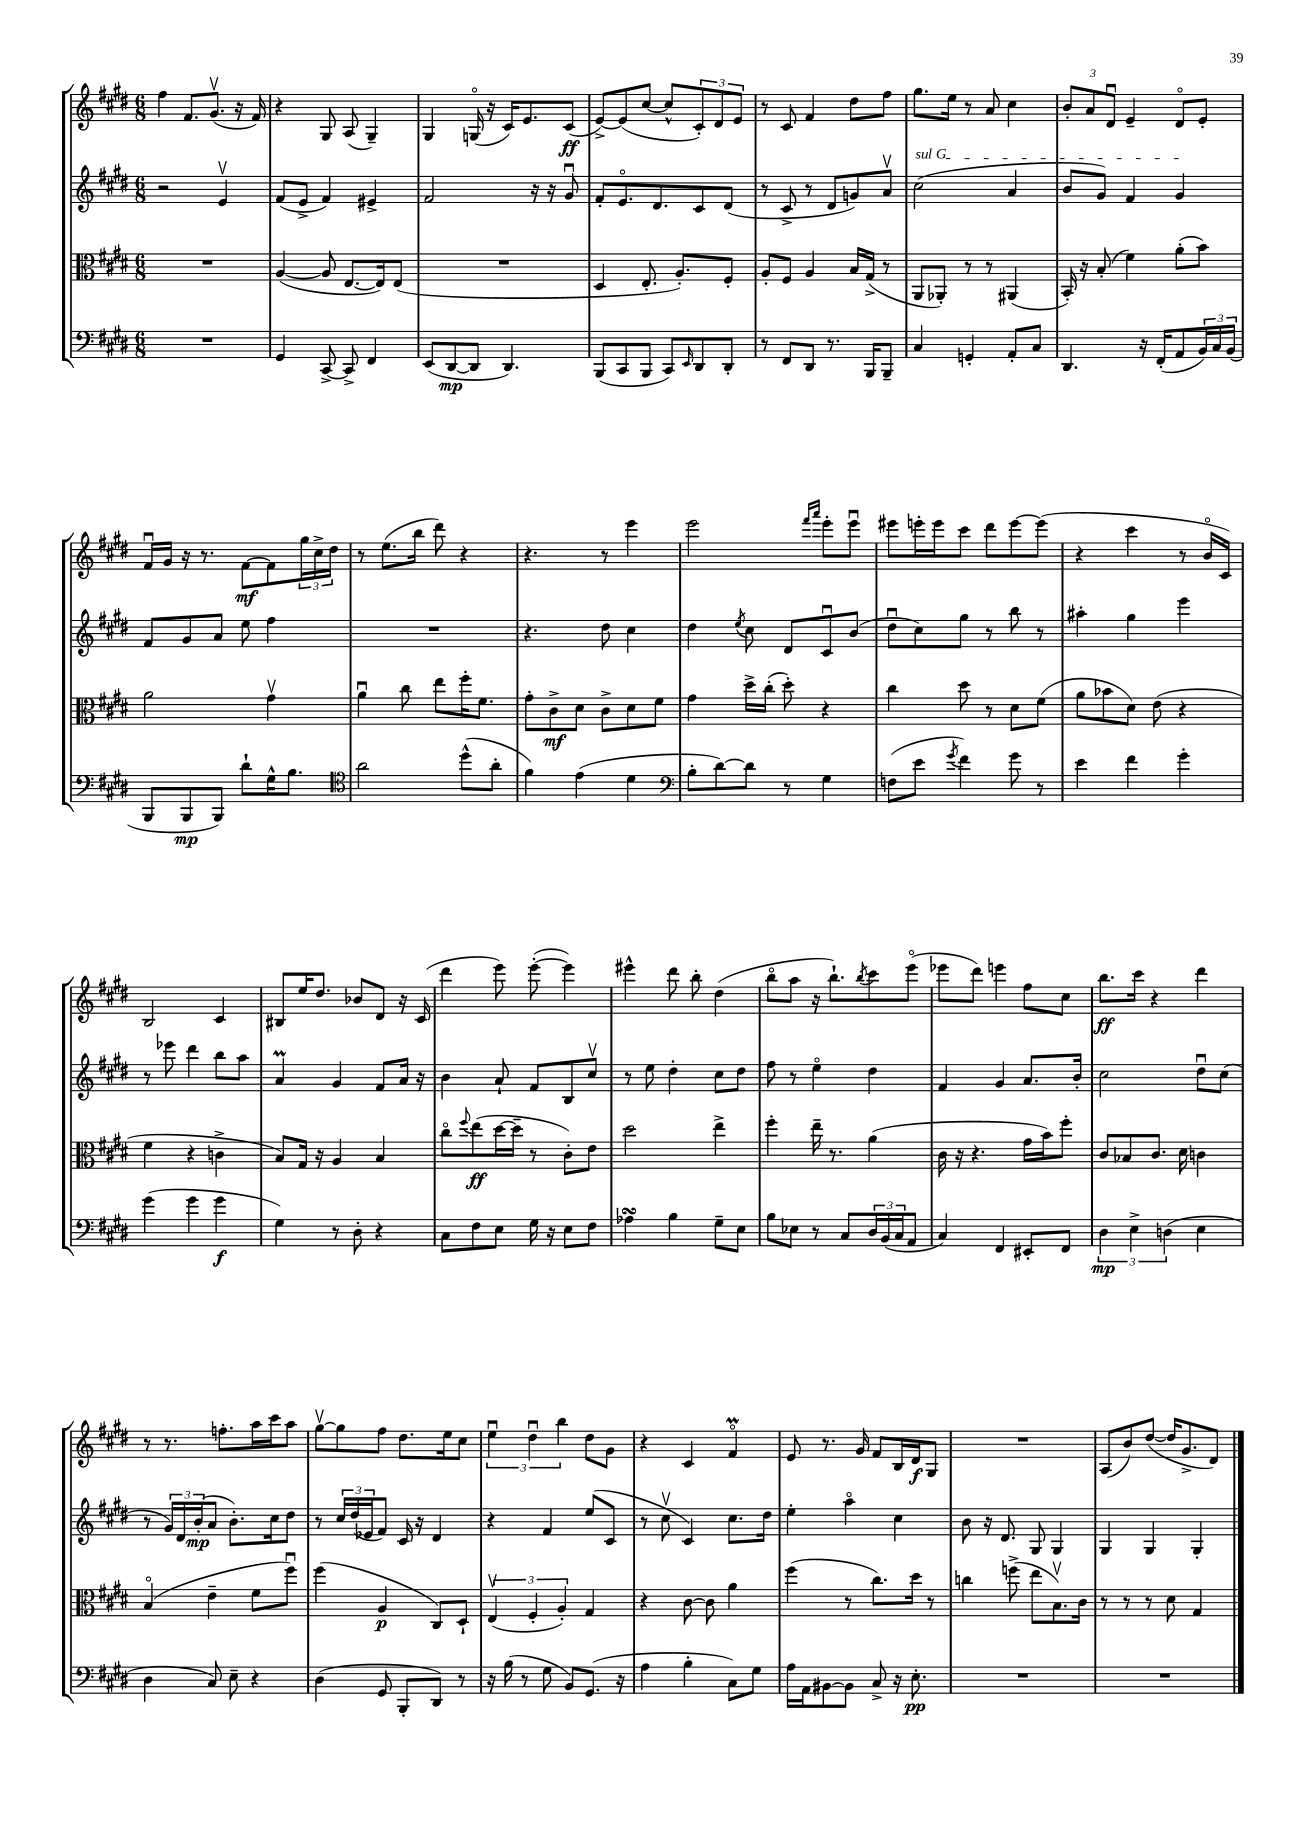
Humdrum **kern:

**kern	**dynam	**kern	**dynam	**kern	**dynam	**kern	**dynam
*part4	*part4	*part3	*part3	*part2	*part2	*part1	*part1
*staff4	*staff4	*staff3	*staff3	*staff2	*staff2	*staff1	*staff1
*clefF4	*	*clefC3	*	*clefG2	*	*clefG2	*
*k[f#c#g#d#]	*	*k[f#c#g#d#]	*	*k[f#c#g#d#]	*	*k[f#c#g#d#]	*
*M6/8	*	*M6/8	*	*M6/8	*	*M6/8	*
=73	=73	=73	=73	=73	=73	=73	=73
2.r	.	2.r	.	2r	.	4ff#\	.
.	.	.	.	.	.	8.f#/L	.
.	.	.	.	.	.	(8.g#v/J	.
.	.	.	.	4ev/	.	.	.
.	.	.	.	.	.	16r	.
.	.	.	.	.	.	16f#/)	.
=74	=74	=74	=74	=74	=74	=74	=74
4GG#/	.	([4A/	.	(8f#/L	.	4r	.
.	.	.	.	8e^/J	.	.	.
[8CC#^/	.	8A/]	.	4f#/)	.	8G#/	.
8CC#^/]	.	[8.E/L	.	.	.	(8A/	.
4FF#/	.	.	.	4e#X^/	.	4G#~/)	.
.	.	16E/k])	.	.	.	.	.
.	.	(8E/J	.	.	.	.	.
=75	=75	=75	=75	=75	=75	=75	=75
(8EE/L	.	2.r	.	2f#/	.	4G#/	.
[8DD#/	mp	.	.	.	.	.	.
8DD#/J]	.	.	.	.	.	(16Gn/	.
.	.	.	.	.	.	16r	.
4.DD#/)	.	.	.	.	.	16c#/KL)	.
.	.	.	.	.	.	8.e/	.
.	.	.	.	16r	.	.	.
.	.	.	.	16r	.	.	.
.	.	.	.	8g#u/	.	(8c#/J	ff
=76	=76	=76	=76	=76	=76	=76	=76
(8BBB/L	.	4D#/	.	8f#'/L	.	[8e^/L)	.
8CC#/	.	.	.	8.e/	.	(8e/]	.
8BBB/J	.	8.E'/	.	.	.	[8cc#/J	.
.	.	.	.	8.d#/	.	.	.
8CC#/L)	.	.	.	.	.	8cc#^^/L]	.
.	.	8.A'/L)	.	.	.	.	.
16qqEE/	.	.	.	.	.	.	.
8DD#/	.	.	.	8c#/	.	12c#'/)	.
.	.	.	.	.	.	12d#/	.
8DD#'/J	.	8F#'/J	.	(8d#/J	.	.	.
.	.	.	.	.	.	12e/J	.
=77	=77	=77	=77	=77	=77	=77	=77
8r	.	8A'/L	.	8r	.	8r	.
8FF#/L	.	8F#/J	.	8c#^/	.	8c#/	.
8DD#/J	.	4A/	.	8r	.	4f#/	.
8.r	.	.	.	8d#/L	.	.	.
.	.	16B/LL	.	8gn/)	.	8dd#\L	.
16BBB/KL	.	(16G#^/JJ	.	.	.	.	.
8BBB~/J	.	8r	.	8av/J	.	8ff#\J	.
=78	=78	=78	=78	=78	=78	=78	=78
!	!	!	!	!LO:TX:a:i:t=sul G	!	!	!
4C#/	.	8AA/L	.	(2cc#\	.	8.gg#\L	.
.	.	8AA-X'/J)	.	.	.	.	.
.	.	.	.	.	.	16ee\Jk	.
4GGn'/	.	8r	.	.	.	8r	.
.	.	8r	.	.	.	8a/	.
8AA'/L	.	(4AA#X/	.	4a/	.	4cc#\	.
8C#/J	.	.	.	.	.	.	.
=79	=79	=79	=79	=79	=79	=79	=79
4.DD#/	.	16BB'/)	.	8b/L	.	12b'/L	.
.	.	16r	.	.	.	.	.
.	.	.	.	.	.	12a/	.
.	.	(8B'/	.	8g#/J)	.	.	.
.	.	.	.	.	.	12d#u/J	.
.	.	4f#\)	.	4f#/	.	4e~/	.
16r	.	.	.	.	.	.	.
(16FF#'/KL	.	.	.	.	.	.	.
8AA/	.	(8a'\L	.	4g#/	.	8d#/L	.
24BB/L)	.	8b\J)	.	.	.	8e'/J	.
24C#/	.	.	.	.	.	.	.
(24BB/JJ	.	.	.	.	.	.	.
!!LO:LB:g=z
=80	=80	=80	=80	=80	=80	=80	=80
8BBB/L	.	2a\	.	8f#/L	.	16f#u/LL	.
.	.	.	.	.	.	16g#/JJ	.
8BBB/	mp	.	.	8g#/	.	16r	.
.	.	.	.	.	.	8.r	.
8BBB/J)	.	.	.	8a/J	.	.	.
8d#`\L	.	.	.	8ee\	.	[8f#\L	mf
16G#^^\K	.	4g#v\	.	4ff#\	.	8f#\]	.
8.B\J	.	.	.	.	.	.	.
.	.	.	.	.	.	24gg#\L	.
.	.	.	.	.	.	24cc#^\	.
.	.	.	.	.	.	24dd#\JJ	.
=81	=81	=81	=81	=81	=81	=81	=81
*clefC4	*	*	*	*	*	*	*
2a\	.	4au\	.	2.r	.	8r	.
.	.	.	.	.	.	(8.ee\L	.
.	.	8cc#\	.	.	.	.	.
.	.	.	.	.	.	16bb\Jk	.
.	.	8ee\L	.	.	.	8ddd#\)	.
(8dd#^^\L	.	16ff#'\K	.	.	.	4r	.
.	.	8.f#\J	.	.	.	.	.
8a'\J	.	.	.	.	.	.	.
=82	=82	=82	=82	=82	=82	=82	=82
4f#\)	.	8g#'\L	.	4.r	.	4.r	.
.	.	8c#^\	mf	.	.	.	.
(4e\	.	8d#\J	.	.	.	.	.
.	.	8c#^\L	.	8dd#\	.	8r	.
4d#\	.	8d#\	.	4cc#\	.	4eee\	.
.	.	8f#\J	.	.	.	.	.
=83	=83	=83	=83	=83	=83	=83	=83
*clefF4	*	*	*	*	*	*	*
8B'\L	.	4g#\	.	4dd#\	.	2eee\	.
[8d#\)	.	.	.	.	.	.	.
.	.	.	.	8qee/	.	.	.
8d#\J]	.	16dd#^\LL	.	8cc#\	.	.	.
.	.	(16cc#'\JJ	.	.	.	.	.
8r	.	8dd#'\)	.	8d#/L	.	.	.
.	.	.	.	.	.	16qqfff#/LL	.
.	.	.	.	.	.	16qqaaa/JJ	.
4G#\	.	4r	.	8c#u/	.	8eee'\L	.
.	.	.	.	(8b/J	.	8eeeu\J	.
=84	=84	=84	=84	=84	=84	=84	=84
(8Fn\L	.	4cc#\	.	8dd#u\L	.	8eee#X\L	.
8e\J	.	.	.	8cc#\)	.	16eeen'\L	.
.	.	.	.	.	.	16eee\J	.
8qg#/	.	.	.	.	.	.	.
4f#\)	.	8dd#\	.	8gg#\J	.	8ccc#\J	.
.	.	8r	.	8r	.	8ddd#\L	.
8g#\	.	8d#\L	.	8bb\	.	[8eee\	.
8r	.	(8f#\J	.	8r	.	(8eee\J]	.
=85	=85	=85	=85	=85	=85	=85	=85
4e\	.	8a\L	.	4aa#X'\	.	4r	.
.	.	8b-X\	.	.	.	.	.
4f#\	.	8d#\J)	.	4gg#\	.	4ccc#\	.
.	.	(8e\	.	.	.	.	.
4g#'\	.	4r	.	4eee\	.	8r	.
.	.	.	.	.	.	16b/LL	.
.	.	.	.	.	.	16c#/JJ)	.
!!LO:LB:g=z
=86	=86	=86	=86	=86	=86	=86	=86
(4g#\	.	4f#\	.	8r	.	2B/	.
.	.	.	.	8eee-X\	.	.	.
4g#\	.	4r	.	4ddd#\	.	.	.
4g#\	f	4cn^\	.	8bb\L	.	4c#/	.
.	.	.	.	8aa\J	.	.	.
=87	=87	=87	=87	=87	=87	=87	=87
4G#\)	.	8B/L)	.	4aM/	.	8B#X/L	.
.	.	16G#/Jk	.	.	.	16ee/K	.
.	.	16r	.	.	.	8.dd#/J	.
8r	.	4A/	.	4g#/	.	.	.
8D#'\	.	.	.	.	.	8b-X/L	.
4r	.	4B/	.	8f#/L	.	8d#/J	.
.	.	.	.	16a/Jk	.	16r	.
.	.	.	.	16r	.	(16c#/	.
=88	=88	=88	=88	=88	=88	=88	=88
8C#\L	.	8cc#\L	.	4b\	.	4ddd#\	.
.	.	8qqff#/	.	.	.	.	.
8F#\	.	(8ee\	ff	.	.	.	.
8E\J	.	[16dd#\L	.	8a`/	.	8eee\)	.
.	.	16dd#~\JJ]	.	.	.	.	.
16G#\	.	8r	.	8f#/L	.	([8eee'\	.
16r	.	.	.	.	.	.	.
8E\L	.	8c#'\L)	.	8B/	.	4eee\])	.
8F#\J	.	8e\J	.	8cc#v/J	.	.	.
=89	=89	=89	=89	=89	=89	=89	=89
4A-XsSSs\	.	2dd#\	.	8r	.	4eee#X^^\	.
.	.	.	.	8ee\	.	.	.
4B\	.	.	.	4dd#'\	.	8ddd#\	.
.	.	.	.	.	.	8bb'\	.
8G#~\L	.	4ee^\	.	8cc#\L	.	(4dd#\	.
8E\J	.	.	.	8dd#\J	.	.	.
=90	=90	=90	=90	=90	=90	=90	=90
8B\L	.	4ff#'\	.	8ff#\	.	8bb\L	.
8E-X\J	.	.	.	8r	.	8aa\J	.
8r	.	16ee~\	.	4ee\	.	16r	.
.	.	8.r	.	.	.	8.bb`\L)	.
8C#/L	.	.	.	.	.	.	.
.	.	.	.	.	.	8qbb/	.
24D#/L	.	(4a\	.	4dd#\	.	8ccc#\	.
(24BB/	.	.	.	.	.	.	.
24C#/J	.	.	.	.	.	.	.
8AA/J	.	.	.	.	.	(8eee\J	.
=91	=91	=91	=91	=91	=91	=91	=91
4C#/)	.	16c#\	.	4f#/	.	8eee-X\L	.
.	.	16r	.	.	.	.	.
.	.	4.r	.	.	.	8ddd#\J)	.
4FF#/	.	.	.	4g#/	.	4eeen\	.
8EE#X'/L	.	16g#\LL	.	8.a/L	.	8ff#\L	.
.	.	16b\J)	.	.	.	.	.
8FF#/J	.	8ff#'\J	.	.	.	8cc#\J	.
.	.	.	.	16b'/Jk	.	.	.
=92	=92	=92	=92	=92	=92	=92	=92
6D#\	mp	8c#/L	.	2cc#\	.	8.bb\L	ff
.	.	8B-X/	.	.	.	.	.
6E^\	.	.	.	.	.	.	.
.	.	.	.	.	.	16ccc#\Jk	.
.	.	8.c#/J	.	.	.	4r	.
(6Dn\	.	.	.	.	.	.	.
.	.	16d#\	.	.	.	.	.
4E\	.	4cn\	.	8dd#u\L	.	4ddd#\	.
.	.	.	.	(8cc#\J	.	.	.
!!LO:LB:g=z
=93	=93	=93	=93	=93	=93	=93	=93
4D#\	.	(4B/	.	8r	.	8r	.
.	.	.	.	24g#/LL)	.	8.r	.
.	.	.	.	24d#/	.	.	.
.	.	.	.	(24b'/J	mp	.	.
8C#/)	.	4e~\	.	8a/J	.	.	.
.	.	.	.	.	.	8.ffn'\L	.
8E~\	.	.	.	8.b'\L)	.	.	.
4r	.	8f#\L	.	.	.	16aa\L	.
.	.	.	.	16cc#\k	.	16ccc#\J	.
.	.	8ff#u\J)	.	8dd#\J	.	8aa\J	.
=94	=94	=94	=94	=94	=94	=94	=94
(4D#\	.	(4ff#\	.	8r	.	[8gg#v\L	.
.	.	.	.	24cc#/LL	.	8gg#\]	.
.	.	.	.	(24dd#/	.	.	.
.	.	.	.	24e-X/J	.	.	.
8GG#/	.	4A/	p	8f#/J)	.	8ff#\J	.
8BBB'/L	.	.	.	16c#/	.	8.dd#\L	.
.	.	.	.	16r	.	.	.
8DD#/J)	.	8C#/L)	.	4d#/	.	.	.
.	.	.	.	.	.	16ee\k	.
8r	.	8D#`/J	.	.	.	8cc#\J	.
=95	=95	=95	=95	=95	=95	=95	=95
16r	.	(6Ev/	.	4r	.	6eeu\	.
(16B\	.	.	.	.	.	.	.
8r	.	.	.	.	.	.	.
.	.	6F#'/	.	.	.	6dd#u\	.
8G#\	.	.	.	4f#/	.	.	.
.	.	6A'/)	.	.	.	6bb\	.
8BB/L)	.	.	.	.	.	.	.
(8.GG#/J	.	4G#/	.	(8ee/L	.	8dd#\L	.
.	.	.	.	8c#/J	.	8g#\J	.
16r	.	.	.	.	.	.	.
=96	=96	=96	=96	=96	=96	=96	=96
4A\	.	4r	.	8r	.	4r	.
.	.	.	.	8cc#v\	.	.	.
4B'\	.	[8c#\	.	4c#/)	.	4c#/	.
.	.	8c#\]	.	.	.	.	.
8C#\L)	.	4a\	.	8.cc#\L	.	4f#M/	.
8G#\J	.	.	.	.	.	.	.
.	.	.	.	16dd#\Jk	.	.	.
=97	=97	=97	=97	=97	=97	=97	=97
16A\LL	.	(4ff#\	.	4ee'\	.	8e/	.
16AA\J	.	.	.	.	.	.	.
[8BB#X\	.	.	.	.	.	8.r	.
8BB#\J]	.	8r	.	4aa\	.	.	.
.	.	.	.	.	.	16g#/	.
8C#^/	.	8.cc#\L)	.	.	.	8f#/L	.
16r	.	.	.	4cc#\	.	16B/L	.
8.E'\	pp	16dd#\Jk	.	.	.	16d#/J	f
.	.	8r	.	.	.	8G#/J	.
=98	=98	=98	=98	=98	=98	=98	=98
2.r	.	4ccn\	.	8b\	.	2.r	.
.	.	.	.	16r	.	.	.
.	.	.	.	8.d#/	.	.	.
.	.	(8ffn^\	.	.	.	.	.
.	.	8ee\L	.	8G#/	.	.	.
.	.	8.Bv\)	.	4G#/	.	.	.
.	.	16c#\Jk	.	.	.	.	.
=99	=99	=99	=99	=99	=99	=99	=99
2.r	.	8r	.	4G#/	.	(8A/L	.
.	.	8r	.	.	.	8b/)	.
.	.	8r	.	4G#/	.	([8dd#/J	.
.	.	8d#\	.	.	.	16dd#/KL]	.
.	.	.	.	.	.	8.g#^/	.
.	.	4G#/	.	4G#'/	.	.	.
.	.	.	.	.	.	8d#/J)	.
==	==	==	==	==	==	==	==
*-	*-	*-	*-	*-	*-	*-	*-
